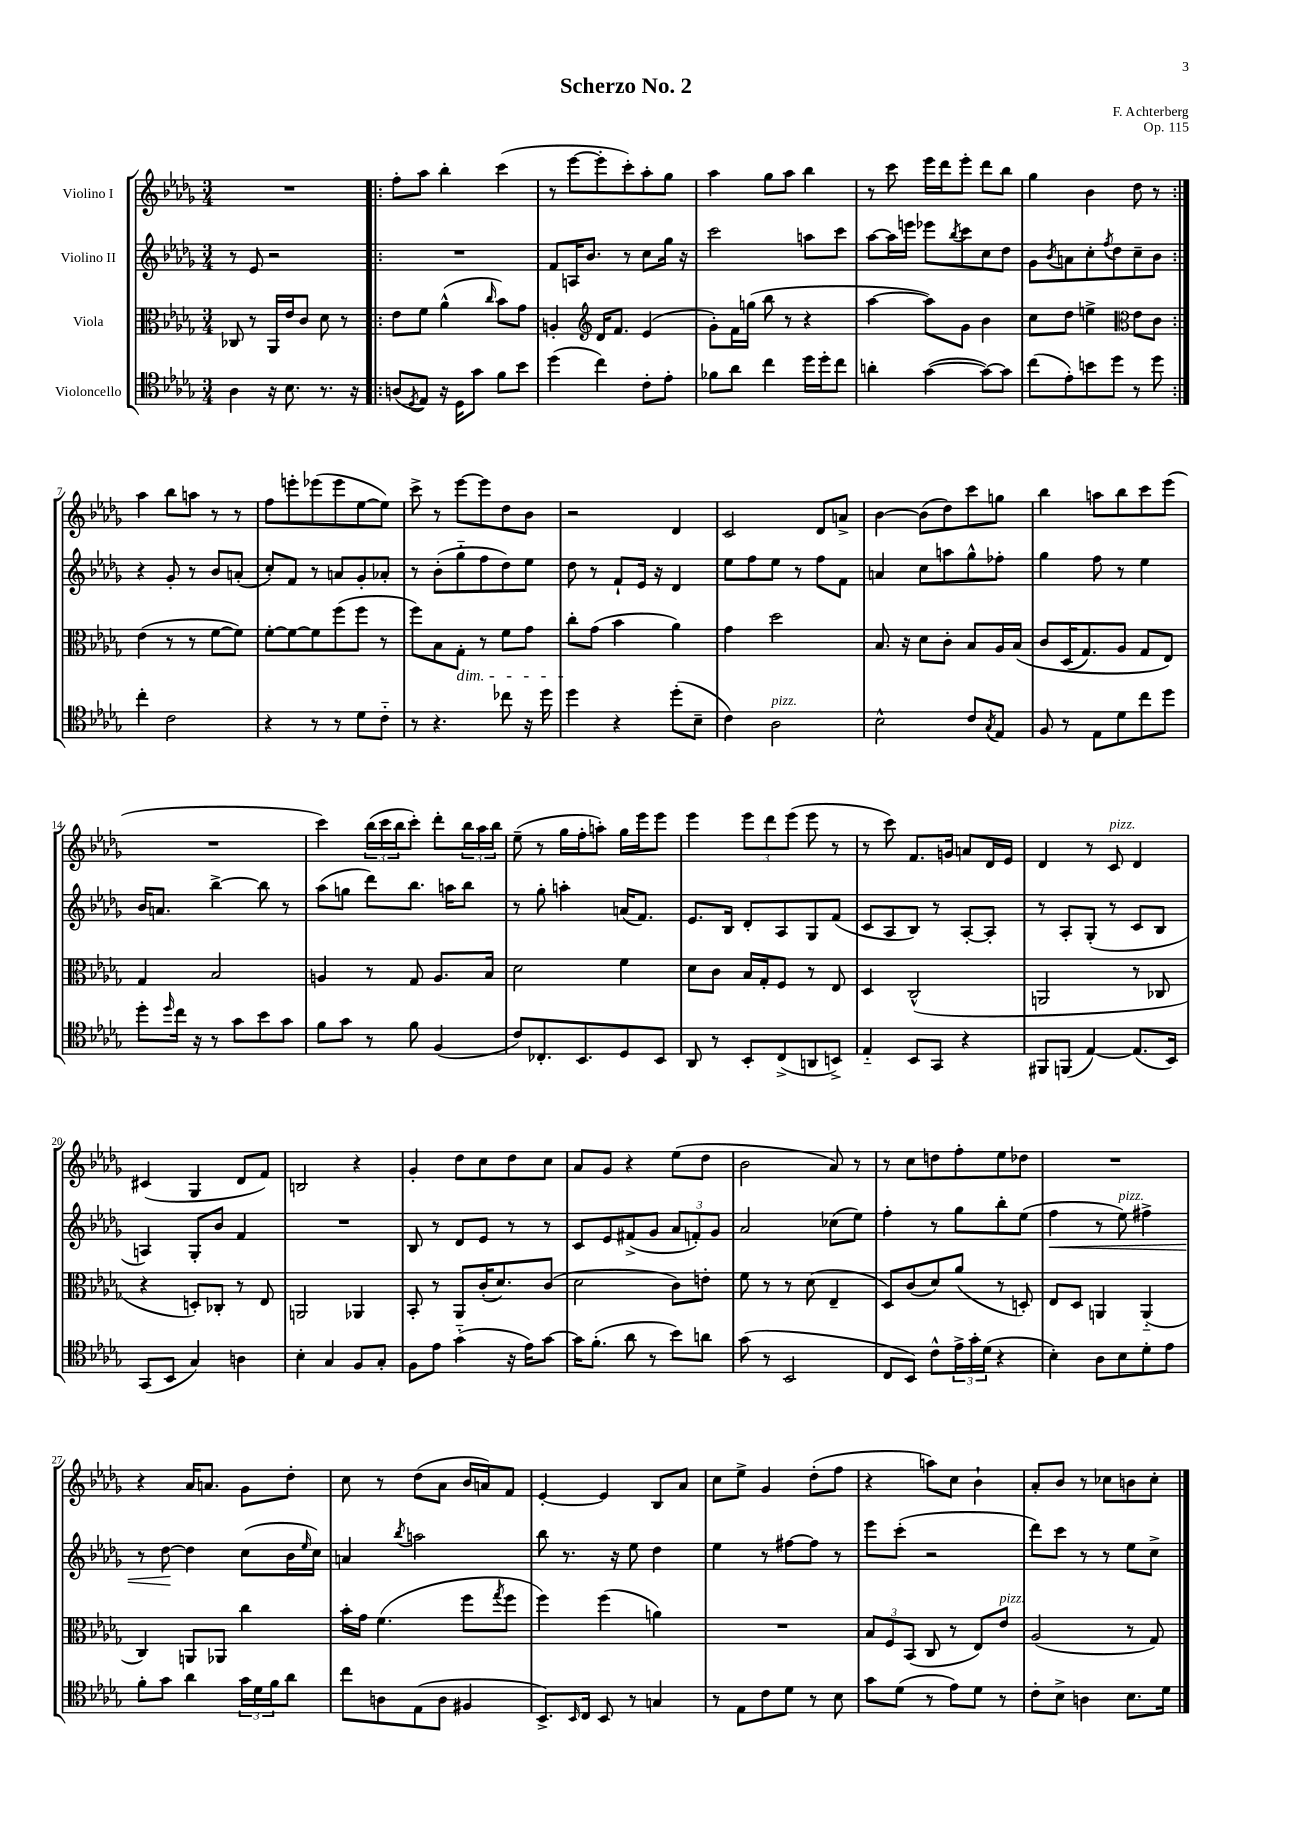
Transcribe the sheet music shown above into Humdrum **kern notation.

**kern	**kern	**kern	**kern
*staff4	*staff3	*staff2	*staff1
*clefC4	*clefC3	*clefG2	*clefG2
*k[b-e-a-d-g-]	*k[b-e-a-d-g-]	*k[b-e-a-d-g-]	*k[b-e-a-d-g-]
*M3/4	*M3/4	*M3/4	*M3/4
4A-	8C-	8r	2.r
.	8r	8e-	.
16r	16AA-	2r	.
8.B-	16e-	.	.
.	8c	.	.
8.r	8d-	.	.
.	8r	.	.
16r	.	.	.
=!|:	=!|:	=!|:	=!|:
(8A	8e-	2.r	8ff'
8qD-	.	.	.
8E-)	8f	.	8aa-
16r	(4a-^^	.	4bb-'
16D-	.	.	.
8g-	.	.	.
.	16qqcc	.	.
8f	8b-)	.	(4ccc
8b-	8g-	.	.
=	=	=	=
(4dd-	4A'	8f	8r
.	.	16A	[8eee-
.	.	8.b-	.
*	*clefG2	*	*
4cc)	16d-	.	8eee-']
.	8.f	.	.
.	.	8r	8ccc')
8c'	(4e-	8cc	8aa-'
8e-'	.	16gg-	8gg-
.	.	16r	.
=	=	=	=
8f-	8g-')	2ccc	4aa-
8a-	16f	.	.
.	(16gg	.	.
4cc	8bb-	.	8gg-
.	8r	.	8aa-
16dd-	4r	8aa	4bb-
16dd-'	.	.	.
8cc	.	8ccc	.
=	=	=	=
4a'	[4aa-	[8aa-	8r
.	.	16aa-]	8ccc
.	.	16eee	.
([4g-	8aa-])	8eee-	16eee-
.	.	.	16ddd-
.	.	8qbb-	.
.	8g-	8ccc	8eee-'
8g-_)	4b-	8cc	8ddd-
8g-]	.	8dd-	8bb-
=	=	=	=
(8cc	8cc	8g-	4gg-
.	.	8qb-	.
8e-')	8dd-	8a	.
8b	4ee^	8cc'	4b-
.	.	8qff	.
8dd-	.	8dd-	.
*	*clefC3	*	*
8r	8e-	8cc~	8dd-
8dd-	8c	8b-	8r
=:|!	=:|!	=:|!	=:|!
4cc'	(4e-	4r	4aa-
2c	8r	8g-'	8bb-
.	8r	8r	8aa
.	[8f	8b-	8r
.	8f])	(8a'	8r
=	=	=	=
4r	[8f'	8cc')	8ff
.	8f_	8f	8eee'
8r	8f]	8r	(8eee-
8r	(8ff	8a	8eee-
8d-	8ff	8g-'	[8ee-
8c'~	8r	8a-'	8ee-])
=	=	=	=
8r	8ff)	8r	8ccc^
4.r	8B-	(8b-'	8r
.	8G-'	8gg-'~	[8eee-
.	8r	8ff	8eee-]
8cc-	8f	8dd-)	8dd-
16r	8g-	8ee-	8b-
16dd-	.	.	.
=	=	=	=
4dd-	8cc'	8dd-	2r
.	(8g-	8r	.
4r	4b-	8f`	.
.	.	16e-	.
.	.	16r	.
(8dd-'	4a-)	4d-	4d-
8B-~	.	.	.
=	=	=	=
4c)	4g-	8ee-	2c
.	.	8ff	.
2A-	2dd-	8ee-	.
.	.	8r	.
.	.	8ff	8d-
.	.	8f	8a^
=	=	=	=
2B-^^	8.B-	4a	[4b-
.	16r	.	.
.	8d-	8cc	(8b-]
.	8c'	8aa	8dd-)
8c	8B-	8gg-^^	8ccc
8qG-	.	.	.
8E-	16A-	8ff-'	8gg
.	&(16B-	.	.
=	=	=	=
8F	8c	4gg-	4bb-
8r	(16D-	.	.
.	8.G-)	.	.
8E-	.	8ff	8aa
8d-	8A-	8r	8bb-
8cc	8G-	4ee-	8ccc
8dd-	8E-&)	.	(8eee-
=	=	=	=
8dd-'	4G-	16b-	2.r
.	.	8.a	.
16qqdd-	.	.	.
16cc	.	.	.
16r	.	.	.
8r	2B-	[4bb-^	.
8g-	.	.	.
8b-	.	8bb-]	.
8g-	.	8r	.
=	=	=	=
8f	4A	(8aa-	4ccc)
8g-	.	8gg	.
8r	8r	8ddd-)	(24bb-
.	.	.	24ccc
.	.	.	24bb-
8f	8G-	8.bb-	8ccc')
(4F	8.A	.	8ddd-'
.	.	16aa	.
.	.	8bb-	24bb-
.	.	.	24aa-
.	16B-	.	.
.	.	.	24bb-
=	=	=	=
8c)	2d-	8r	(8ee-~
8.C-'	.	8gg-'	8r
.	.	4aa'	16gg-
8.BB-	.	.	16ff'
.	.	.	8aa')
8D-	4f	(16a	16gg-
.	.	8.f)	16eee-
8BB-	.	.	8eee-
=	=	=	=
8AA-	8d-	8.e-	4eee-
8r	8c	.	.
.	.	16B-	.
8BB-'	16B-	8d-'	12eee-
.	16G-'	.	.
.	.	.	12ddd-
(8C^	8F	8A-	.
.	.	.	(12eee-
8AA	8r	8G-	8eee-
8BB^)	8E-	(8f	8r
=	=	=	=
4E-'~	4D-	8c	8r
.	.	8A-	8ccc)
8BB-	(2C^^	8B-)	8.f
8GG-	.	8r	.
.	.	.	16g
4r	.	[8A-'	8a
.	.	8A-']	16d-
.	.	.	16e-
=	=	=	=
8FF#	2AA	8r	4d-
(8FF	.	8A-'	.
[4E-)	.	(8G-'	8r
.	.	8r	8c
(8.E-]	8r	8c	4d-
.	8C-	8B-	.
16BB-)	.	.	.
=	=	=	=
(8GG-	4r	4A)	(4c#
8BB-	.	.	.
4G-)	8D')	8G-'	4G-
.	8C-'	8b-	.
4A	8r	4f	8d-
.	8E-	.	8f)
=	=	=	=
4B-'	2AA	2.r	2B
4G-	.	.	.
8F	4AA-	.	4r
8G-'	.	.	.
=	=	=	=
8F	8BB-'	8B-	4g-'
8e-	8r	8r	.
(4g-'~	8AA-	8d-	8dd-
.	(16c'	8e-	8cc
.	8.d-)	.	.
16r	.	8r	8dd-
16e-)	.	.	.
[8g-	(8c	8r	8cc
=	=	=	=
16g-]	2d-	8c	8a-
(8.f'	.	.	.
.	.	8e-	8g-
8a-	.	(8f#^	4r
8r	.	8g-	.
8b-)	8c)	12a-	(8ee-
.	.	12f')	.
8a	8e'	.	8dd-
.	.	12g-	.
=	=	=	=
(8g-	8f	2a-	2b-
8r	8r	.	.
2BB-	8r	.	.
.	(8d-	.	.
.	4E-~	(8cc-	8a-)
.	.	8ee-)	8r
=	=	=	=
8C	8D-)	4ff'	8r
8BB-)	(8c	.	8cc
8c^^	8d-)	8r	8dd
24e-^	(8a-	8gg-	8ff'
24g-'	.	.	.
(24d-	.	.	.
4r	8r	8bb-'	8ee-
.	8D')	(8ee-	8dd-
=	=	=	=
4B-')	8E-	4ff	2.r
.	8D-	.	.
8A-	4AA	8r	.
8B-	.	8ee-)	.
8d-'	(4AA'~	4ff#^	.
8e-	.	.	.
=	=	=	=
8f'	4C)	8r	4r
8g-	.	[8dd-	.
4a-	8AA	4dd-]	16a-
.	.	.	8.a
.	8AA-	.	.
24g-	4cc	(8cc	8g-
24d-	.	.	.
24f	.	.	.
8a-	.	16b-	8dd-'
.	.	16qqee-	.
.	.	16cc)	.
=	=	=	=
8cc	16b-'	4a	8cc
.	16g-	.	.
8A	(4.f	.	8r
.	.	8qbb-	.
(8E-	.	2aa	(8dd-
8A	.	.	8a-
4F#	8ff	.	16b-
.	.	.	16a)
.	8qgg-	.	.
.	8ff	.	8f
=	=	=	=
8.BB-^)	4ff)	8bb-	[4e-'
.	.	8.r	.
16qqBB-	.	.	.
16C	.	.	.
8BB-	(4ff	.	4e-]
.	.	16r	.
8r	.	8ee-	.
4G	4a)	4dd-	8B-
.	.	.	8a-
=	=	=	=
8r	2.r	4ee-	8cc
8E-	.	.	8ee-^
8c	.	8r	4g-
8d-	.	[8ff#	.
8r	.	8ff#]	(8dd-'
8B-	.	8r	8ff
=	=	=	=
8g-	12B-	8eee-	4r
.	12F	.	.
(8d-	.	(8ccc'	.
.	(12BB-	.	.
8r	8C	2r	8aa)
8e-)	8r	.	8cc
8d-	8E-)	.	4b-`
8r	8e-	.	.
=	=	=	=
8c'	(2A-	8ddd-)	8a-'
8B-^	.	8ccc	8b-
4A	.	8r	8r
.	.	8r	8cc-
8.B-	8r	8ee-	8b
.	8G-)	8cc^	8cc-'
16d-	.	.	.
==	==	==	==
*-	*-	*-	*-
